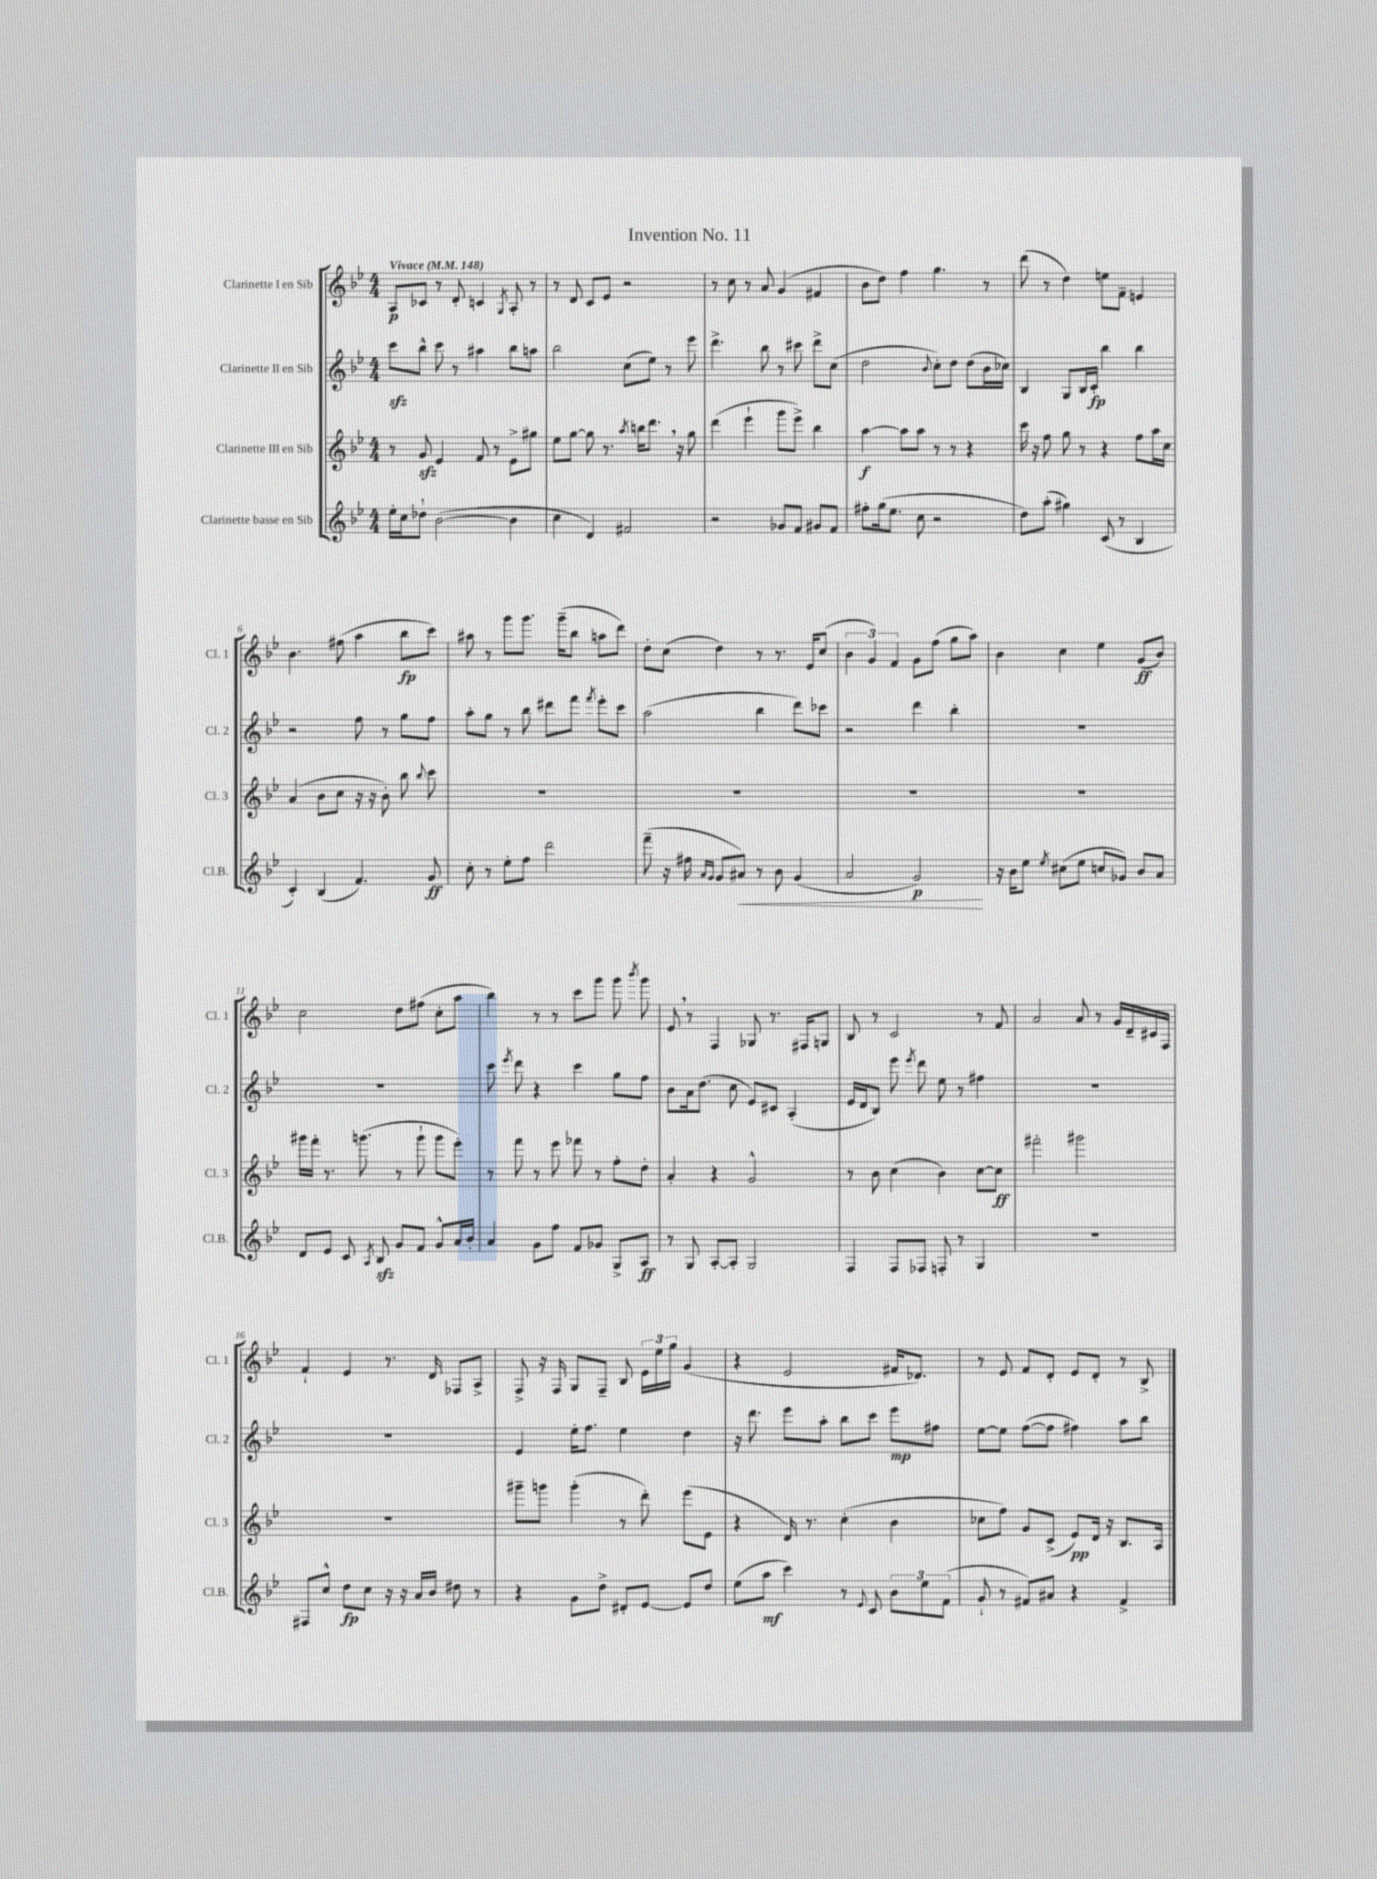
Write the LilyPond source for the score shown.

\header { title = "Invention No. 11" }
<<
\new StaffGroup <<
\new Staff = "s0" \with { instrumentName = "Clarinette I en Sib" shortInstrumentName = "Cl. 1" } {
    \clef treble \key bes \major \numericTimeSignature \time 4/4 \tempo "Vivace" 4 = 148
    \autoBeamOff a8[\p ces'8] r8 d'8-. c'4 \acciaccatura { g8 } a8-. r8 |
    r8 d'8 c'8[ ees'8] r2 |
    r8 c''8 r8 a'8 g'4( fis'4 |
    bes'8[ d''8]) f''4 g''4. r8 |
    d'''8( r8 d''4) e''8[ f'8]-- e'4 |
    bes'4. fis''8( a''4 bes''8[\fp c'''8]) |
    ais''8 r8 g'''8[ g'''8.] g'''16[--( bes''8] a''8[ d'''8]) |
    d''8[-. c''8]( d''4) r8 r8. ees'16[ c''8]( |
    \tuplet 3/2 { bes'4 g'4) f'4 } g'8[ f''8]( g''8[ a''8]) |
    bes'4 c''4 ees''4 g'8[\ff( bes'8]) |
    c''2 d''8[ fis''8]( c''8[-. a''8] |
    bes''4) r8 r8 c'''8[ g'''8] g'''8 \acciaccatura { bes'''8 } g'''8 |
    ees'8 \breathe r8 f4 ges8 r8. fis16[ g8] |
    bes8 r8 c'2 r8 f'8 |
    a'2 a'8 r8 g'16[ d'16-- cis'16 f16] |
    f'4-! ees'4 r8. d'16 fes8[ a8]-> |
    f8-> r16 f16 g8[ f8]-- bes8 \tuplet 3/2 { ees'16[ ees''16 g''16] } g'4( |
    r4 ees'2 fis'16[ des'8.]) |
    r8 ees'8 f'8[ d'8]-. ees'8[ d'8]-. r8 bes8-> \bar "|." |
}
\new Staff = "s1" \with { instrumentName = "Clarinette II en Sib" shortInstrumentName = "Cl. 2" } {
    \clef treble \key bes \major \numericTimeSignature \time 4/4
    \autoBeamOff c'''8[\sfz bes''8]-^ c'''8 r8 ais''4 bes''8[ a''8] |
    bes''2 c''8[( ees''8]) r8 ees'''8 |
    d'''4.-> bes''8 r8 cis'''8 d'''8[-> c''8]( |
    d''2 \appoggiatura { bes'8 } c''8[-.) d''8] d''8[( bes'16 ces''16]) |
    bes4 g8[ bes16 c'16]-.\fp bes''4 bes''4 |
    r2 f''8 r8 g''8[ f''8] |
    a''8[-. g''8] r8 bes''8 dis'''8[ f'''8] \acciaccatura { f'''8 } ees'''8[-. c'''8] |
    a''2( bes''4 d'''8[) ces'''8] |
    r2 d'''4 bes''4-. |
    R1 |
    R1 |
    c'''8 \acciaccatura { ees'''8 } d'''8 r4 c'''4 g''8[ f''8] |
    bes'8[ a'16 d''8.]( c''8 ees'8[) cis'8] a4-.( |
    ees'16[ d'16 bes8]) ees'''8 \acciaccatura { ees'''8 } d'''8 ees''8 r8 fis''4 |
    R1 |
    R1 |
    ees'4 ees''16[-. f''8.] ees''4 d''4 |
    r16 d'''8. ees'''8[ a''8]-. bes''8[ c'''8] ees'''8[\mp fis''8] |
    ees''8[~ ees''8] f''8[~( f''8] fis''4) a''8[ bes''8] \bar "|." |
}
\new Staff = "s2" \with { instrumentName = "Clarinette III en Sib" shortInstrumentName = "Cl. 3" } {
    \clef treble \key bes \major \numericTimeSignature \time 4/4
    \autoBeamOff r8 g'8\sfz ees'4 f'8 r8 ees'8[-> gis''8] |
    ees''8[ g''8]~ g''8 r8. \acciaccatura { a''8 } b''16[ d'''8.] \breathe r16 g''8 |
    d'''4( ees'''4-! g'''8[ ees'''8]->) bes''4 |
    a''4~\f a''8[ a''8] r8 r8 r4 |
    c'''16 r16 f''8 g''8 r8 r4 f''8[ a''16 c''16] |
    a'4( bes'8[ c''8] r16 r16 bes'8-.) bes''8 \appoggiatura { bes''8 } c'''8 |
    R1 |
    R1 |
    R1 |
    R1 |
    gis'''16[ f'''16]-. r8. g'''8.( r8 g'''8-! g'''8[ ees'''8]-.) |
    r8 f'''8 r8 ees'''8 fes'''8 r8 f''8[-. d''8]-. |
    a'4-. r4 g'2-^ |
    r8 bes'8 c''4( bes'4) c''8[~ c''8]\ff |
    fis'''2-. gis'''2 |
    R1 |
    gis'''8[-- g'''8] g'''4-.( r8 d'''8-.) ees'''8[( ees'8] |
    r4 d'16) r8. c''4-.( bes'4 |
    ces''8[ f''8]) g'8[ c'8]->( ees'8[\pp) d'16] r16 bes8.[ a16] \bar "|." |
}
\new Staff = "s3" \with { instrumentName = "Clarinette basse en Sib" shortInstrumentName = "Cl.B." } {
    \clef treble \key bes \major \numericTimeSignature \time 4/4
    \autoBeamOff ees''16[-. c''16 des''8]-! bes'2~( bes'4 |
    c''4 d'4) fis'2 |
    r2 ges'8[ f'8] gis'8[ f'8] |
    fis''8[-. g''16( ees''8.] c''8 r2 |
    d''8[) a''8]-.( gis''4) c'8( r8 bes4 |
    c'4-.) bes4( f'4.) g'8\ff |
    c''8-. r8 ees''8[-. f''8] d'''2 |
    f'''8--( r16 fis''16 \grace { a'16[ g'16] } g'8[ ais'8]\<) r8 bes'8 g'4( |
    a'2 g'2\p\!) |
    r16 bes'16[ ees''8] \acciaccatura { ees''8 } cis''8[( ees''8] c''8[ ges'8]) bes'8[ a'8] |
    d'8[ ees'8] c'8 \acciaccatura { a8 } bes8\sfz g'8[ f'8] g'8[-^ a'16 bes'16]-. |
    a'4 g'8[ f''8] f'8[ ges'8] g8[-> a8]\ff |
    r8 g8 a8[~-. a8]-. g2 |
    f4 f8[ fes8] f8-. r8 g4 |
    R1 |
    fis8[ c''8]-^ d''8[\fp c''8] r16 r16 a'16[ bes'16] dis''8 r8 |
    r4 g'8[ d''8]-> dis'8[-. ees'8]~ ees'8[ d''8] |
    ees''8[( a''8]\mf c'''4) r8 \appoggiatura { ees'8 } c'8 \tuplet 3/2 { bes'8[ ees''8 f'8]( } |
    g'8-! r8 fis'8[) ais'8] r4 fis'4-> \bar "|." |
}
>>
>>
